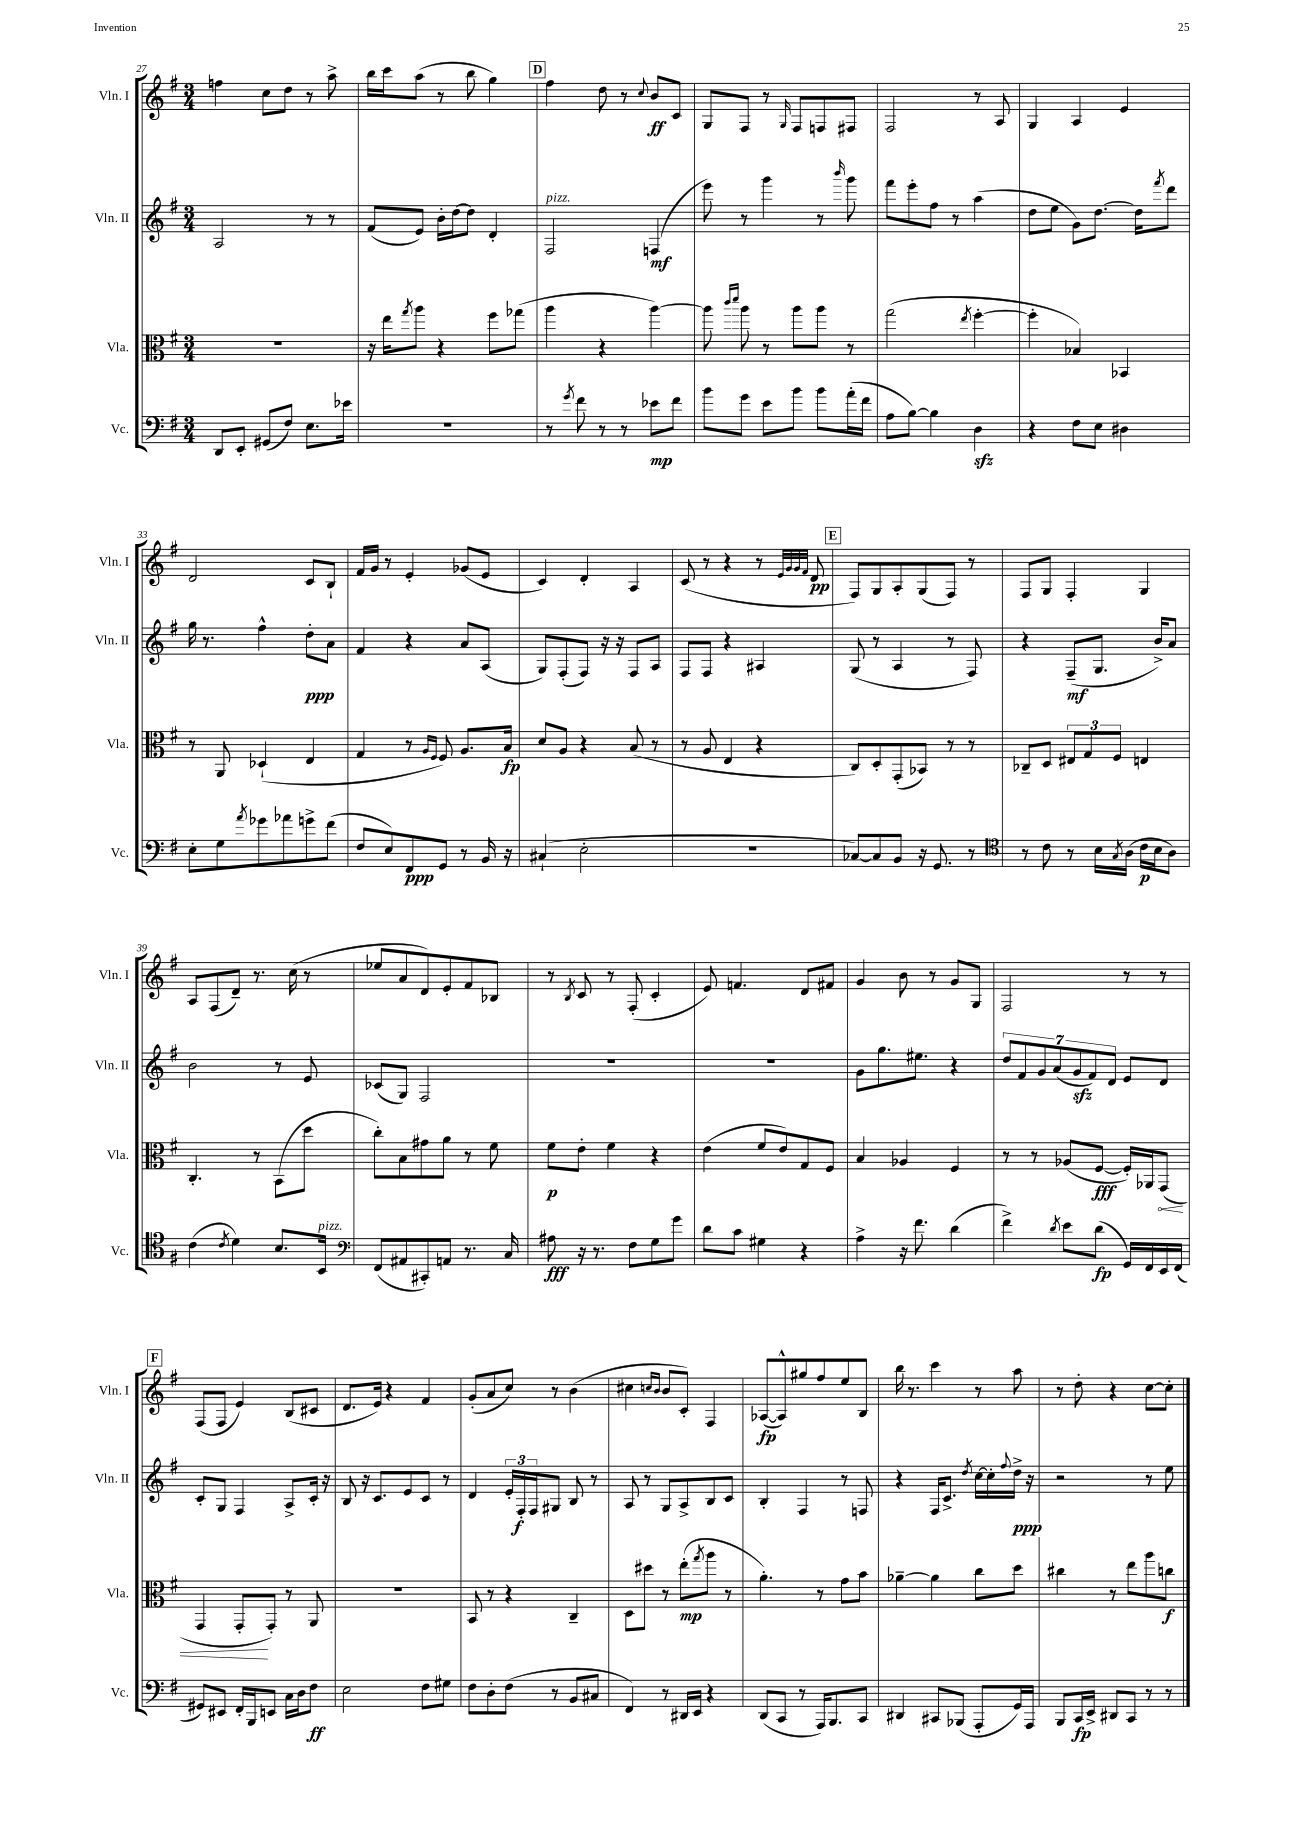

**kern	**dynam	**kern	**dynam	**kern	**dynam	**kern	**dynam
*part4	*part4	*part3	*part3	*part2	*part2	*part1	*part1
*staff4	*staff4	*staff3	*staff3	*staff2	*staff2	*staff1	*staff1
*I"Vc.	*	*I"Vla.	*	*I"Vln. II	*	*I"Vln. I	*
*I'Vc.	*	*I'Vla.	*	*I'Vln. II	*	*I'Vln. I	*
*clefF4	*	*clefC3	*	*clefG2	*	*clefG2	*
*k[f#]	*	*k[f#]	*	*k[f#]	*	*k[f#]	*
*M3/4	*	*M3/4	*	*M3/4	*	*M3/4	*
=27	=27	=27	=27	=27	=27	=27	=27
8DD/L	.	2.r	.	2A/	.	4ffn\	.
8EE'/J	.	.	.	.	.	.	.
(8GG#X/L	.	.	.	.	.	8cc\L	.
8F#/J)	.	.	.	.	.	8dd\J	.
8.E\L	.	.	.	8r	.	8r	.
.	.	.	.	8r	.	8aa^\	.
16e-X\Jk	.	.	.	.	.	.	.
=28	=28	=28	=28	=28	=28	=28	=28
2.r	.	16r	.	(8f#/L	.	16bb\LL	.
.	.	16ee\KL	.	.	.	16ccc\J	.
.	.	8qgg/	.	.	.	.	.
.	.	8aa\J	.	8e/J)	.	(8aa\J	.
.	.	4r	.	16b'\LL	.	8r	.
.	.	.	.	[16dd\J	.	.	.
.	.	.	.	8dd\J]	.	8bb\	.
.	.	8ff#\L	.	4d'/	.	4gg\)	.
.	.	(8gg-X\J	.	.	.	.	.
!!LO:REH:place=s1:t=D
=29	=29	=29	=29	=29	=29	=29	=29
!	!	!	!	!LO:TX:a:i:t=pizz.	!	!	!
8r	.	4aa\	.	2F#/	.	4ff#\	.
8qg/	.	.	.	.	.	.	.
8f#\	.	.	.	.	.	.	.
8r	.	4r	.	.	.	8dd\	.
8r	.	.	.	.	.	8r	.
.	.	.	.	.	.	8qqcc/	.
8e-X\L	mp	[4aa\)	.	(4Fn/	mf	8b/L	ff
8f#\J	.	.	.	.	.	8c/J	.
=30	=30	=30	=30	=30	=30	=30	=30
8b\L	.	8aa\]	.	8eee\)	.	8G/L	.
.	.	16qqccc/LL	.	.	.	.	.
.	.	16qqddd/JJ	.	.	.	.	.
8g\J	.	8aa\	.	8r	.	8F#/J	.
8e\L	.	8r	.	4ggg\	.	8r	.
.	.	.	.	.	.	16qqG/	.
8b\J	.	8aa\L	.	.	.	8F#/L	.
8b\L	.	8aa\J	.	8r	.	8Fn/	.
.	.	.	.	16qqbbb/	.	.	.
(16a'\L	.	8r	.	8ggg\	.	8F#X/J	.
16f#\JJ	.	.	.	.	.	.	.
=31	=31	=31	=31	=31	=31	=31	=31
8A\L	.	(2gg\	.	8fff#\L	.	2F#/	.
[8B\J)	.	.	.	8eee'\	.	.	.
4B\]	.	.	.	8ff#\J	.	.	.
.	.	.	.	8r	.	.	.
.	.	8qee/	.	.	.	.	.
4Dzz\	.	[4ff#'\	.	(4aa\	.	8r	.
.	.	.	.	.	.	8A/	.
=32	=32	=32	=32	=32	=32	=32	=32
4r	.	4ff#'\]	.	8dd\L	.	4G/	.
.	.	.	.	8ee\J	.	.	.
8F#\L	.	4B-X/)	.	8g\L)	.	4A/	.
8E\J	.	.	.	[8.dd\J	.	.	.
4D#X\	.	4BB-X/	.	.	.	4e/	.
.	.	.	.	16dd\KL]	.	.	.
.	.	.	.	8qfff#/	.	.	.
.	.	.	.	8ddd\J	.	.	.
!!LO:LB:g=z
=33	=33	=33	=33	=33	=33	=33	=33
8E'\L	.	8r	.	16gg\	.	2d/	.
.	.	.	.	8.r	.	.	.
8G\	.	8AA/	.	.	.	.	.
8qa/	.	.	.	.	.	.	.
8g-X\	.	(4D-X`/	.	4ff#^^\	.	.	.
8a-X\	.	.	.	.	.	.	.
8gn^\	.	4E/	.	8dd'\L	ppp	8c/L	.
(8f#\J	.	.	.	8a\J	.	8B`/J	.
=34	=34	=34	=34	=34	=34	=34	=34
8F#/L	.	4G/	.	4f#/	.	16f#/LL	.
.	.	.	.	.	.	16g/JJ	.
8E/)	.	.	.	.	.	8r	.
8FF#/	ppp	8r	.	4r	.	4e'/	.
.	.	16qqA/LL	.	.	.	.	.
.	.	16qqF#/JJ	.	.	.	.	.
8GG/J	.	8F#/)	.	.	.	.	.
8r	.	8.A/L	.	8a/L	.	(8g-X/L	.
16BB/	.	.	.	(8A/J	.	8e/J	.
16r	.	16B/Jk	fp	.	.	.	.
=35	=35	=35	=35	=35	=35	=35	=35
(4C#X`/	.	8d/L	.	8G/L)	.	4c/)	.
.	.	8A/J	.	(8F#'/	.	.	.
2E'\	.	4r	.	8F#/J)	.	4d'/	.
.	.	.	.	16r	.	.	.
.	.	.	.	16r	.	.	.
.	.	(8B/	.	8F#/L	.	4A/	.
.	.	8r	.	8A/J	.	.	.
=36	=36	=36	=36	=36	=36	=36	=36
2.r	.	8r	.	8F#/L	.	(8c/	.
.	.	8A/	.	8F#/J	.	8r	.
.	.	4E/	.	4r	.	4r	.
.	.	4r	.	4A#X/	.	8r	.
.	.	.	.	.	.	32qqe/LLL	.
.	.	.	.	.	.	32qqg/	.
.	.	.	.	.	.	32qqg/	.
.	.	.	.	.	.	32qqf#/JJJ	.
.	.	.	.	.	.	8d/	pp
!!LO:REH:place=s1:t=E
=37	=37	=37	=37	=37	=37	=37	=37
[8C-X/L)	.	8C/L)	.	(8G/	.	8F#/L)	.
8C-/]	.	8D'/	.	8r	.	8G/	.
8BB/J	.	(8GG'/	.	4A/	.	8A'/	.
16r	.	8BB-X/J)	.	.	.	(8G/	.
8.GG/	.	.	.	.	.	.	.
.	.	8r	.	8r	.	8F#/J)	.
8r	.	8r	.	8F#/)	.	8r	.
=38	=38	=38	=38	=38	=38	=38	=38
*clefC4	*	*	*	*	*	*	*
8r	.	8C-X~/L	.	4r	.	8F#/L	.
8c\	.	8D/J	.	.	.	8G/J	.
8r	.	12E#X/L	.	(8F#~/L	mf	4F#'/	.
.	.	12G/	.	.	.	.	.
16B\LL	.	.	.	8.G/J	.	.	.
.	.	12F#/J	.	.	.	.	.
8qG/	.	.	.	.	.	.	.
(16A\JJ	.	.	.	.	.	.	.
16c\LL	p	4En/	.	.	.	4G/	.
16B\J	.	.	.	16b^/KL)	.	.	.
8A\J)	.	.	.	8a/J	.	.	.
!!LO:LB:g=z
=39	=39	=39	=39	=39	=39	=39	=39
(4c\	.	4.C'/	.	2b\	.	8A/L	.
.	.	.	.	.	.	(8F#/	.
8qc/	.	.	.	.	.	.	.
4d\)	.	.	.	.	.	8d~/J)	.
.	.	8r	.	.	.	8.r	.
8.B/L	.	(8BB\L	.	8r	.	.	.
.	.	.	.	.	.	(16cc\	.
.	.	8dd\J	.	8e/	.	8r	.
!LO:TX:a:i:t=pizz.	!	!	!	!	!	!	!
16BB/Jk	.	.	.	.	.	.	.
=40	=40	=40	=40	=40	=40	=40	=40
*clefF4	*	*	*	*	*	*	*
(8FF#/L	.	8cc'\L)	.	(8c-X/L	.	8ee-X/L	.
8AA#X/	.	8B\	.	8G/J)	.	8a/	.
8CC#X'/)	.	8g#X\	.	2F#/	.	8d/)	.
8AAn/J	.	8a\J	.	.	.	8e'/	.
8.r	.	8r	.	.	.	8f#/	.
.	.	8f#\	.	.	.	8B-X/J	.
16C/	.	.	.	.	.	.	.
=41	=41	=41	=41	=41	=41	=41	=41
8A#X\	fff	8f#\L	p	2.r	.	8r	.
.	.	.	.	.	.	8qB/	.
16r	.	8e'\J	.	.	.	8c/	.
8.r	.	.	.	.	.	.	.
.	.	4f#\	.	.	.	8r	.
8F#\L	.	.	.	.	.	(8F#'/	.
8G\	.	4r	.	.	.	4c'/	.
8g\J	.	.	.	.	.	.	.
=42	=42	=42	=42	=42	=42	=42	=42
8d\L	.	(4e\	.	2.r	.	8e/)	.
8c\J	.	.	.	.	.	4.fn/	.
4G#X\	.	8f#/L	.	.	.	.	.
.	.	8e/)	.	.	.	.	.
4r	.	8G/	.	.	.	8d/L	.
.	.	8F#/J	.	.	.	8f#X/J	.
=43	=43	=43	=43	=43	=43	=43	=43
4A^\	.	4B/	.	8g\L	.	4g/	.
.	.	.	.	8.gg\	.	.	.
16r	.	4A-X/	.	.	.	8b\	.
8.f#\	.	.	.	8.ee#X\J	.	.	.
.	.	.	.	.	.	8r	.
(4d\	.	4F#/	.	4r	.	8g/L	.
.	.	.	.	.	.	8G/J	.
=44	=44	=44	=44	=44	=44	=44	=44
4f#^\)	.	8r	.	14dd/L	.	2F#/	.
.	.	.	.	14f#/	.	.	.
.	.	8r	.	.	.	.	.
.	.	.	.	14g/	.	.	.
.	.	.	.	(14a/	.	.	.
8qd/	.	.	.	.	.	.	.
8e\L	.	(8A-X/L	.	.	.	.	.
.	.	.	.	14gzz/	.	.	.
.	.	.	.	14f#/)	.	.	.
(8d\J	fp	[8F#/J	fff	.	.	.	.
.	.	.	.	14d/J	.	.	.
16GG/LL)	.	16F#'/LL])	.	8e/L	.	8r	.
16FF#/	.	16AA-X/J	.	.	.	.	.
!	!	!	!LO:HP:b	!	!	!	!
16EE/	.	(8GG/J	<	8d/J	.	8r	.
(16FF#/JJ	.	.	.	.	.	.	.
!!LO:LB:g=z
!!LO:REH:place=s1:t=F
=45	=45	=45	=45	=45	=45	=45	=45
8GG#X/L)	.	4GG/	.	8c'/L	.	(8F#/L	.
8EE#X/J	.	.	.	8G/J	.	8F#/J	.
16FF#'/LL	.	8GG'/L	.	4F#/	.	4e/)	.
16BBB/J	.	.	.	.	.	.	.
8EEn/J	.	8GG'/J)	[	.	.	.	.
16C\LL	.	8r	.	8A^/L	.	(8B/L	.
16D\J	.	.	.	.	.	.	.
8F#\J	ff	8AA/	.	16c'/Jk	.	8c#X/J	.
.	.	.	.	16r	.	.	.
=46	=46	=46	=46	=46	=46	=46	=46
2E\	.	2.r	.	8B/	.	8.d/L	.
.	.	.	.	16r	.	.	.
.	.	.	.	8.c/L	.	16e/Jk)	.
.	.	.	.	.	.	4r	.
.	.	.	.	8e/	.	.	.
8F#\L	.	.	.	8c/J	.	4f#/	.
8G#X\J	.	.	.	8r	.	.	.
=47	=47	=47	=47	=47	=47	=47	=47
8F#\L	.	8BB/	.	4d/	.	(8g'/L	.
8D'\	.	8r	.	.	.	8a/	.
(8F#\J	.	4r	.	24e'/LL	.	8cc/J)	.
.	.	.	.	24F#'/	f	.	.
.	.	.	.	24F#/J	.	.	.
8r	.	.	.	8G#X/J	.	8r	.
8BB/L	.	4C~/	.	8B/	.	(4b\	.
8C#X/J	.	.	.	8r	.	.	.
=48	=48	=48	=48	=48	=48	=48	=48
4FF#/)	.	8D\L	.	8A/	.	4cc#X\	.
.	.	8dd#X\J	.	8r	.	.	.
.	.	.	.	.	.	16qqccn/LL	.
.	.	.	.	.	.	16qqb/JJ	.
8r	.	8r	.	8G/L	.	8b/L	.
16DD#X/LL	.	(8ee'\L	mp	8A^/	.	8c'/J)	.
16EE/JJ	.	.	.	.	.	.	.
.	.	8qgg/	.	.	.	.	.
4r	.	8aa\J	.	8B/	.	4F#/	.
.	.	8r	.	8c/J	.	.	.
=49	=49	=49	=49	=49	=49	=49	=49
(8DD/L	.	4.a'\)	.	4B'/	.	([8A-X/L	fp
8CC/J	.	.	.	.	.	8A-^^/])	.
8r	.	.	.	4F#/	.	8gg#X/	.
16AAA/KL)	.	8r	.	.	.	8ff#/	.
8.BBB/	.	.	.	.	.	.	.
.	.	8g\L	.	8r	.	8ee/	.
8CC/J	.	8b\J	.	8Fn/	.	8B/J	.
=50	=50	=50	=50	=50	=50	=50	=50
4DD#X/	.	[4a-X~\	.	4r	.	16bb\	.
.	.	.	.	.	.	8.r	.
8CC#X/L	.	4a-\]	.	16F#/KL	.	4ccc\	.
.	.	.	.	8.c^/J	.	.	.
(8BBB-X/J	.	.	.	.	.	.	.
.	.	.	.	8qdd/	.	.	.
8AAA'/L	.	8cc\L	.	[16cc\LL	.	8r	.
.	.	.	.	16cc'\]	.	.	.
.	.	.	.	8qqff#/	.	.	.
16GG/L)	.	8dd\J	.	16dd^\JJ	ppp	8aa\	.
16AAA/JJ	.	.	.	16r	.	.	.
=51	=51	=51	=51	=51	=51	=51	=51
8BBB/L	.	4cc#X\	.	2r	.	8r	.
16CC/L	fp	.	.	.	.	8dd'\	.
16EE^/JJ	.	.	.	.	.	.	.
8DD#X/L	.	8r	.	.	.	4r	.
8CC/J	.	8ee\L	.	.	.	.	.
8r	.	8aa\	.	8r	.	[8cc\L	.
8r	.	8ccn\J	f	8ee\	.	8cc'\J]	.
==	==	==	==	==	==	==	==
*-	*-	*-	*-	*-	*-	*-	*-
